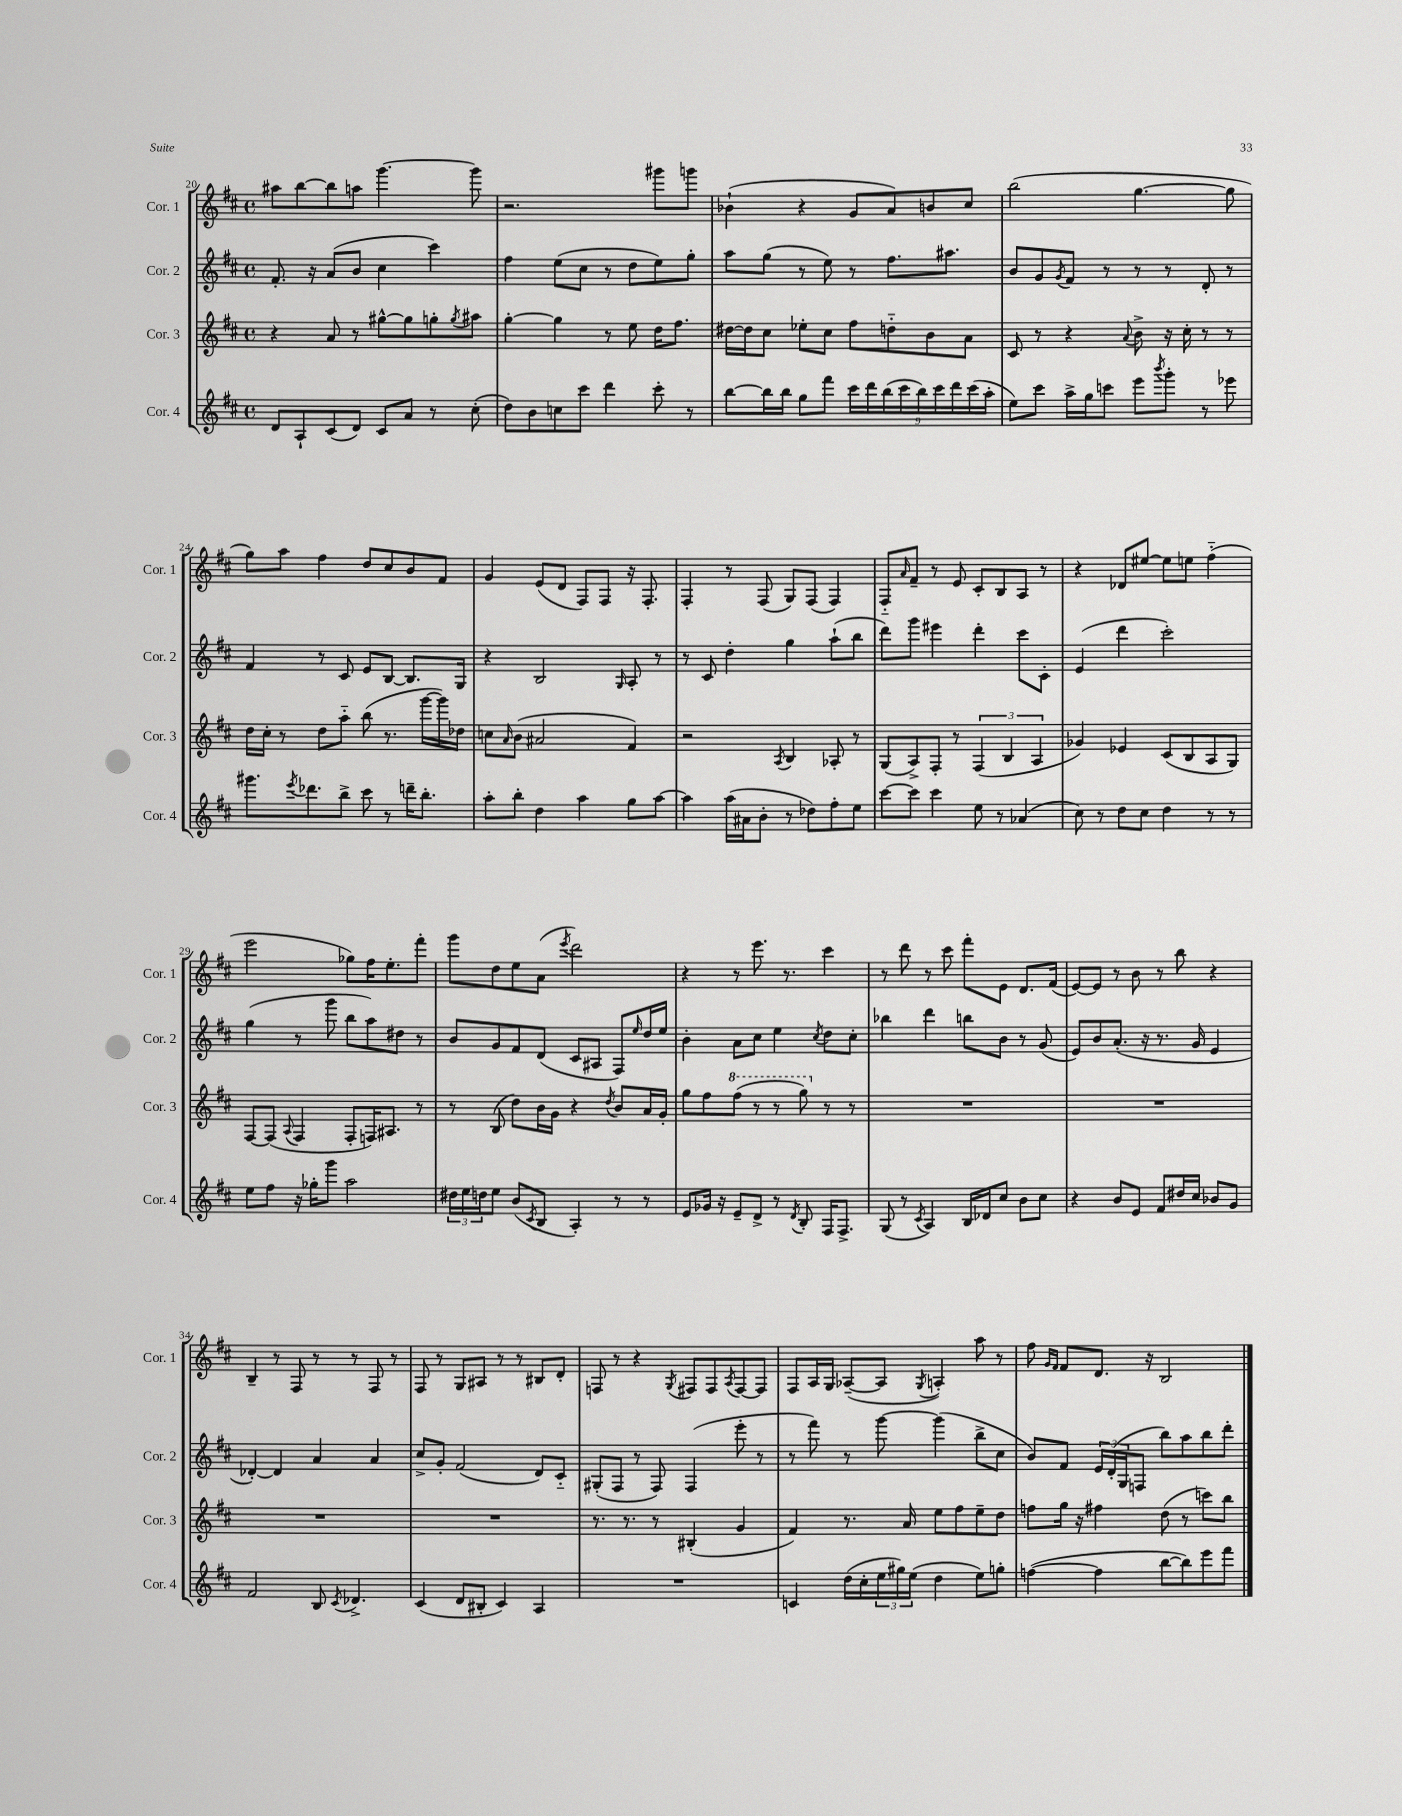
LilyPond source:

<<
\new StaffGroup <<
\new Staff = "s0" \with { instrumentName = "Cor. 1" shortInstrumentName = "Cor. 1" } {
    \clef treble \key d \major \defaultTimeSignature \time 4/4
    ais''8 b''8~ b''8 a''8 g'''4.~ g'''8 |
    r2. gis'''8 g'''8 |
    bes'4-!( r4 g'8 a'8) b'8 cis''8 |
    b''2( g''4.~ g''8 |
    g''8) a''8 fis''4 d''8 cis''8 b'8 fis'8 |
    g'4 e'8( d'8 fis8) fis8 r16 fis8.-. |
    fis4-. r8 fis8( g8) fis8( fis4) |
    fis8-_ \grace { a'16 } fis'8-- r8 e'8 cis'8-. b8 a8 r8 |
    r4 des'8 eis''8~ eis''8 e''8 fis''4-_( |
    e'''2 ges''8) fis''16 e''8.-. fis'''8-. |
    g'''8 d''8 e''8 a'8( \acciaccatura { e'''8 } d'''2) |
    r4 r8 e'''8. r8. cis'''4 |
    r8 d'''8 r8 cis'''8 fis'''8-. e'8 d'8. fis'16( |
    e'8~) e'8 r8 b'8 r8 b''8 r4 |
    b4-- r8 fis8 r8 r8 fis8 r8 |
    fis8 r8 g8 ais8 r8 r8 bis8 d'8-. |
    f8 r8 r4 \acciaccatura { g8 } fis8 fis8 \acciaccatura { a8 } fis8~ fis8 |
    fis8 a16 g16 aes8~--( aes8 \acciaccatura { g8 } a4-.) a''8 r8 |
    fis''8 \grace { g'16 fis'16 } fis'8 d'8. r16 b2 \bar "|." |
}
\new Staff = "s1" \with { instrumentName = "Cor. 2" shortInstrumentName = "Cor. 2" } {
    \clef treble \key d \major \defaultTimeSignature \time 4/4
    fis'8.-. r16 a'8( b'8 cis''4 cis'''4) |
    fis''4 e''8( cis''8 r8 d''8 e''8) g''8-. |
    a''8 g''8( r8 e''8) r8 fis''8. ais''8. |
    b'8 g'8 \acciaccatura { g'8 } fis'8 r8 r8 r8 d'8-. r8 |
    fis'4 r8 cis'8 e'8 b8~ b8. g16 |
    r4 b2 \grace { g16 } a8-. r8 |
    r8 cis'8 d''4-. g''4 a''8-!( b''8 |
    d'''8) g'''8 eis'''4 d'''4-. cis'''8 cis'8-. |
    e'4( d'''4 cis'''2-.) |
    g''4( r8 g'''8 b''8 a''8) dis''8 r8 |
    b'8 g'8 fis'8 d'8( cis'8 ais8 fis8) \grace { e''16 } d''16 e''16 |
    b'4-. a'8 cis''8 e''4 \acciaccatura { cis''8 } d''8 cis''8-. |
    bes''4 d'''4 b''8 b'8 r8 g'8( |
    e'8) b'8 a'8.-.( r16 r8. g'16 e'4 |
    des'4~-.) des'4 a'4 a'4 |
    cis''8-> g'8-. fis'2( d'8) cis'8-_ |
    gis8-.( fis8 r8 fis8) fis4( e'''8-. r8 |
    r8 fis'''8) r8 g'''8~ g'''4( b''8-> cis''8 |
    b'8) fis'8 \tuplet 3/2 { e'16 d'16-.( g16 } f8 b''8) a''8 b''8 d'''8-. \bar "|." |
}
\new Staff = "s2" \with { instrumentName = "Cor. 3" shortInstrumentName = "Cor. 3" } {
    \clef treble \key d \major \defaultTimeSignature \time 4/4
    r4 a'8 r8 gis''8~-^ gis''8 g''8-. \acciaccatura { g''8 } ais''8 |
    g''4~-. g''4 r8 e''8 d''16 fis''8. |
    dis''16~ dis''16 cis''8 ees''8-. cis''8 fis''8 d''8-_ b'8 a'8 |
    cis'8 r8 r4 \appoggiatura { a'8 } b'8-> r16 cis''16-. r8 r8 |
    d''16 cis''16-. r8 d''8 a''8-_ b''8( r8. g'''16~ g'''16) des''16 |
    c''8 \grace { a'16 } b'8( ais'2 fis'4) |
    r2 \acciaccatura { a8 } b4 aes8-. r8 |
    g8( a8->) fis8-. r8 \tuplet 3/2 { fis4( b4 a4 } |
    ges'4) ees'4 cis'8( b8 a8 g8) |
    fis8~ fis8( \appoggiatura { a8 } fis4 fis8-. f16) ais8. r8 |
    r8 b8( d''8) b'16 g'16 r4 \acciaccatura { d''8 } b'8 a'16 g'16-. |
    g''8 fis''8 \ottava #1 fis'''8( r8 r8 g'''8) \ottava #0 r8 r8 |
    R1 |
    R1 |
    R1 |
    R1 |
    r8. r8. r8 bis4-.( g'4 |
    fis'4) r8. a'16 e''8 fis''8 e''8-- d''8 |
    f''8 g''16 r16 fis''4 d''8( r8 c'''8) b''8 \bar "|." |
}
\new Staff = "s3" \with { instrumentName = "Cor. 4" shortInstrumentName = "Cor. 4" } {
    \clef treble \key d \major \defaultTimeSignature \time 4/4
    d'8 a8-! cis'8( d'8) cis'8 a'8 r8 cis''8-.( |
    d''8) b'8 c''8 cis'''8 d'''4 cis'''8-. r8 |
    b''8~ b''16 b''16 g''8 fis'''8 \tuplet 9/8 { cis'''16 d'''16 b''16( cis'''16 b''16) cis'''16 d'''16 cis'''16( a''16-. } |
    e''8) cis'''8 a''16-> g''16 c'''8 e'''8 \acciaccatura { b'''8 } g'''8-. r8 ees'''8 |
    gis'''8. \acciaccatura { e'''8 } des'''8. b''8-> cis'''8 r8 d'''16-- b''8.-. |
    a''8-. b''8-. d''4 a''4 g''8 a''8~ |
    a''4 a''16( ais'16 b'8-. r8 des''8) fis''8-. e''8 |
    cis'''8~ cis'''8 cis'''4 e''8 r8 aes'4( |
    cis''8) r8 d''8 cis''8 d''4 r8 r8 |
    e''8 fis''8 r16 ges''16-. g'''8 a''2 |
    \tuplet 3/2 { dis''16 e''16 d''16 } e''8 b'8( \acciaccatura { cis'8 } b8 a4-.) r8 r8 |
    e'8 ges'16 r16 e'8-- d'8-> r8 \acciaccatura { d'8 } b8-. fis16 fis8.-> |
    g8( r8 \acciaccatura { cis'8 } a4) b16 des'16 cis''8 b'8 cis''8 |
    r4 b'8 e'8 fis'8 dis''16 cis''16 bes'8 g'8 |
    fis'2 b8 \acciaccatura { cis'8 } des'4.-> |
    cis'4( d'8 bis8-. cis'4) a4 |
    R1 |
    c'4 d''16( cis''16-. \tuplet 3/2 { e''16 gis''16) e''16( } d''4 e''8) g''8-. |
    f''4~( f''4 b''8~ b''8) e'''8 fis'''8 \bar "|." |
}
>>
>>
\layout { \context { \Score currentBarNumber = #20 } }
